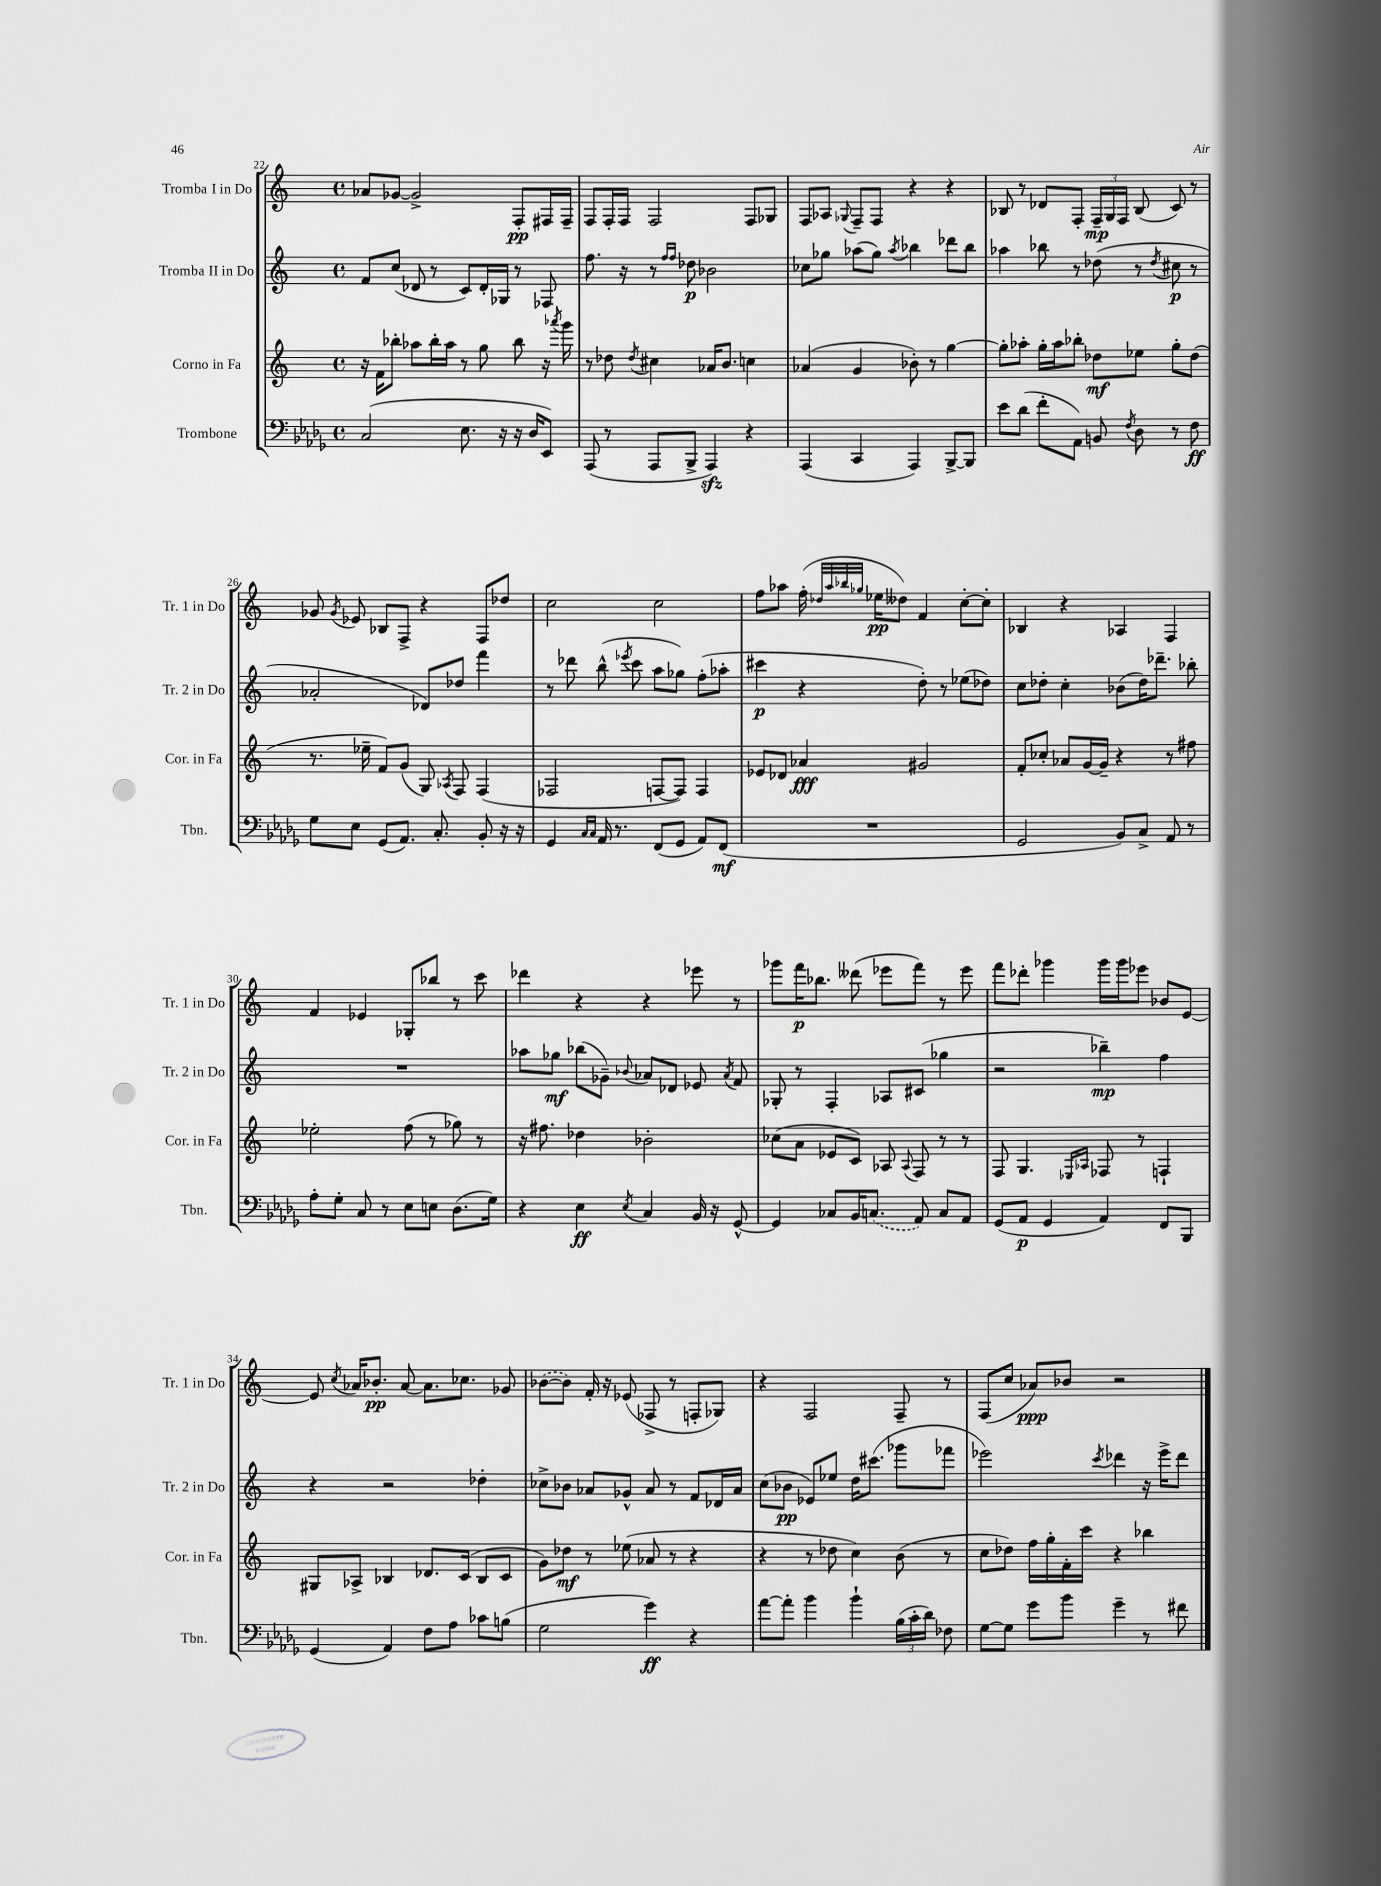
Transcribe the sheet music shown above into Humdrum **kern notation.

**kern	**dynam	**kern	**dynam	**kern	**dynam	**kern	**dynam
*part4	*part4	*part3	*part3	*part2	*part2	*part1	*part1
*staff4	*staff4	*staff3	*staff3	*staff2	*staff2	*staff1	*staff1
*I"Trombone	*	*I"Corno in Fa	*	*I"Tromba II in Do	*	*I"Tromba I in Do	*
*I'Tbn.	*	*I'Cor. in Fa	*	*I'Tr. 2 in Do	*	*I'Tr. 1 in Do	*
*clefF4	*	*clefG2	*	*clefG2	*	*clefG2	*
*k[b-e-a-d-g-]	*	*k[]	*	*k[]	*	*k[]	*
*M4/4	*	*M4/4	*	*M4/4	*	*M4/4	*
*met(c)	*	*met(c)	*	*met(c)	*	*met(c)	*
=22	=22	=22	=22	=22	=22	=22	=22
(2C/	.	16r	.	8f/L	.	8a-X/L	.
.	.	16f\KL	.	.	.	.	.
.	.	8bb-X'\J	.	(8cc/J	.	[8g-X/J	.
.	.	8aa-X\L	.	8d-X/	.	2g-^/]	.
.	.	16bb-'\L	.	8r	.	.	.
.	.	16aa-\JJ	.	.	.	.	.
8.E-\	.	8r	.	8c/L)	.	.	.
.	.	8gg\	.	16d-'/L	.	.	.
16r	.	.	.	16G-X/JJ	.	.	.
16r	.	8bb-\	.	8r	.	8F'/L	pp
16D-/KL	.	.	.	.	.	.	.
8EE-/J)	.	16r	.	8F-X/	.	16F#X/L	.
.	.	8qaaa-X/	.	.	.	.	.
.	.	16ggg\	.	.	.	16F#~/JJ	.
=23	=23	=23	=23	=23	=23	=23	=23
(8AAA-/	.	8r	.	8.ff\	.	8F/L	.
8r	.	8dd-X\	.	.	.	16F'/L	.
.	.	.	.	16r	.	16F/JJ	.
.	.	8qdd-/	.	.	.	.	.
8AAA-/L	.	4cc#X\	.	8r	.	2F/	.
.	.	.	.	16qqff/LL	.	.	.
.	.	.	.	16qqff/JJ	.	.	.
8BBB-^/J	.	.	.	8dd-X\	p	.	.
4AAA-zz/)	.	16a-X/KL	.	2b-X\	.	.	.
.	.	8.b/J	.	.	.	.	.
4r	.	4ccn\	.	.	.	8F/L	.
.	.	.	.	.	.	8G-X/J	.
=24	=24	=24	=24	=24	=24	=24	=24
(4AAA-/	.	(4a-X/	.	8cc-X\L	.	8F/L	.
.	.	.	.	8gg-X\J	.	8A-X/J	.
.	.	.	.	.	.	8qqG-X/	.
4CC/	.	4g/	.	(8aa-X\L	.	8F~/L	.
.	.	.	.	8gg-\J)	.	8F/J	.
.	.	.	.	8qaa-/	.	.	.
4AAA-/)	.	8b-X'\)	.	4bb-X\	.	4r	.
.	.	8r	.	.	.	.	.
[8BBB-^/L	.	[4gg\	.	8ddd-X\L	.	4r	.
8BBB-/J]	.	.	.	8bb-\J	.	.	.
=25	=25	=25	=25	=25	=25	=25	=25
8e-\L	.	8gg'\L]	.	4aa-X\	.	8B-X/	.
(8d-\J	.	8aa-X'\J	.	.	.	8r	.
8f'\L	.	16gg'\LL	.	8bb-X\	.	8d-X/L	.
.	.	16aa-\J	.	.	.	.	.
8AA-\J)	.	8bb-X'\J	.	8r	.	8F'/J	.
8BBn/	.	8dd-X\L	mf	(8dd-X\	.	24F~/LL	mp
.	.	.	.	.	.	24G/	.
.	.	.	.	.	.	24F/JJ	.
8qF/	.	.	.	.	.	.	.
8D-\	.	8ee-X\J	.	8r	.	(8B-/	.
.	.	.	.	8qdd-/	.	.	.
8r	.	8gg'\L	.	8cc#X\	p	8c/)	.
8F\	ff	(8dd-\J	.	8r	.	8r	.
!!LO:LB:g=z
=26	=26	=26	=26	=26	=26	=26	=26
8G-\L	.	8.r	.	2a-X'/	.	8g-X/	.
.	.	.	.	.	.	8qg-/	.
8E-\J	.	.	.	.	.	8e-X/	.
.	.	16ee-X~\	.	.	.	.	.
(8GG-/L	.	8f/L)	.	.	.	8B-X/L	.
8.AA-/J)	.	(8g/J	.	.	.	8F^/J	.
.	.	8G/)	.	8d-X/L)	.	4r	.
8.C'/	.	.	.	.	.	.	.
.	.	8qA-X/	.	.	.	.	.
.	.	8F/	.	8dd-X/J	.	.	.
8BB-'/	.	(4F/	.	4fff\	.	8F/L	.
16r	.	.	.	.	.	8dd-X/J	.
16r	.	.	.	.	.	.	.
=27	=27	=27	=27	=27	=27	=27	=27
4GG-/	.	2F-X/	.	8r	.	2cc\	.
.	.	.	.	8ddd-X\	.	.	.
16qqC/LL	.	.	.	.	.	.	.
16qqC/JJ	.	.	.	.	.	.	.
16AA-/	.	.	.	(8bb^^\	.	.	.
8.r	.	.	.	.	.	.	.
.	.	.	.	8qeee-X/	.	.	.
.	.	.	.	8ccc\	.	.	.
(8FF/L	.	[8Fn/L	.	8aa\L	.	2cc\	.
8GG-/J	.	8F/J])	.	8gg-X\J)	.	.	.
8AA-/L)	.	4F/	.	(8ff'\L	.	.	.
(8FF/J	mf	.	.	8aa-X'\J	.	.	.
=28	=28	=28	=28	=28	=28	=28	=28
1r	.	8e-X/L	.	4ccc#X\	p	8ff\L	.
.	.	8d-X/J	.	.	.	8aa-X\J	.
.	.	4a-X/	fff	4r	.	(16ff'\	.
.	.	.	.	.	.	32qqdd-X/LLL	.
.	.	.	.	.	.	32qqaa-/	.
.	.	.	.	.	.	32qqbb-X/	.
.	.	.	.	.	.	32qqgg-X/JJJ	.
.	.	.	.	.	.	16ee-X\KL	pp
.	.	.	.	.	.	8dd--X\J)	.
.	.	2g#X/	.	8dd'\)	.	4f/	.
.	.	.	.	8r	.	.	.
.	.	.	.	(8ee-X\L	.	[8cc'\L	.
.	.	.	.	8dd-X\J)	.	8cc'\J]	.
=29	=29	=29	=29	=29	=29	=29	=29
2GG-/	.	8f'/L	.	8cc\L	.	4B-X/	.
.	.	8cc-X'/J	.	8dd-X'\J	.	.	.
.	.	8a-X/L	.	4cc'\	.	4r	.
.	.	[16g/L	.	.	.	.	.
.	.	16g~/JJ]	.	.	.	.	.
8BB-/L)	.	4r	.	(8b-X\L	.	4A-X/	.
8C^/J	.	.	.	16dd-\K)	.	.	.
.	.	.	.	8.ddd-X~\J	.	.	.
8AA-/	.	8r	.	.	.	4F/	.
8r	.	8ff#X\	.	8bb-X'\	.	.	.
!!LO:LB:g=z
=30	=30	=30	=30	=30	=30	=30	=30
8A-'\L	.	2ee-X'\	.	1r	.	4f/	.
8G-'\J	.	.	.	.	.	.	.
8C/	.	.	.	.	.	4e-X/	.
8r	.	.	.	.	.	.	.
8E-\L	.	(8ff\	.	.	.	8G-X'/L	.
8En\J	.	8r	.	.	.	8bb-X/J	.
(8.D-\L	.	8gg-X\)	.	.	.	8r	.
.	.	8r	.	.	.	8ccc\	.
16G-\Jk)	.	.	.	.	.	.	.
=31	=31	=31	=31	=31	=31	=31	=31
4r	.	16r	.	8aa-X\L	.	4ddd-X\	.
.	.	8.ff#X\	.	.	.	.	.
.	.	.	.	8gg-X\J	mf	.	.
4E-\	ff	4dd-X\	.	(8bb-X\L	.	4r	.
.	.	.	.	8g-X~\J)	.	.	.
8qE-/	.	.	.	8qqb-X/	.	.	.
4C/	.	2b-X'\	.	8a-X/L	.	4r	.
.	.	.	.	8d-X/J	.	.	.
16BB-/	.	.	.	8e-X/	.	8eee-X\	.
16r	.	.	.	.	.	.	.
.	.	.	.	8qa-/	.	.	.
[8GG-^^/	.	.	.	8f/	.	8r	.
=32	=32	=32	=32	=32	=32	=32	=32
4GG-/]	.	(8cc-X\L	.	8G-X'/	.	8ggg-X\L	.
.	.	8a\J	.	8r	.	16fff\K	p
.	.	.	.	.	.	8.bb-X\J	.
8C-X/L	.	8e-X/L	.	4F'/	.	.	.
16BB-/K	.	8c/J)	.	.	.	(8ddd--X\	.
(8.Cn/J	.	.	.	.	.	.	.
.	.	8A-X/	.	8A-X/L	.	8eee-X\L	.
.	.	8qqA-/	.	.	.	.	.
8AA-/)	.	8F/	.	(8c#X/J	.	8fff\J)	.
8C/L	.	8r	.	4gg-X\	.	8r	.
8AA-/J	.	8r	.	.	.	8eee-\	.
=33	=33	=33	=33	=33	=33	=33	=33
(8GG-/L	.	8F/	.	2r	.	8fff\L	.
8AA-/J	p	4.G/	.	.	.	8ddd-X'\J	.
4GG-/	.	.	.	.	.	4ggg-X\	.
.	.	16qqE-X/LL	.	.	.	.	.
.	.	16qqA-X/JJ	.	.	.	.	.
4AA-/)	.	8F-X/	.	4bb-X~\)	mp	16ggg-\LL	.
.	.	.	.	.	.	16ggg-\J	.
.	.	8r	.	.	.	8eee-X\J	.
8FF/L	.	4Fn`/	.	4ff\	.	8b-X/L	.
8BBB-/J	.	.	.	.	.	[8e/J	.
!!LO:LB:g=z
=34	=34	=34	=34	=34	=34	=34	=34
(4GG-/	.	8G#X/L	.	4r	.	8e/]	.
.	.	.	.	.	.	8qcc/	.
.	.	8A-X^/J	.	.	.	16a-X/KL	.
.	.	.	.	.	.	8.b-X'/J	pp
4AA-/)	.	4B-X/	.	2r	.	.	.
.	.	.	.	.	.	[8a-/	.
8F\L	.	8.d-X/L	.	.	.	8.a-\L]	.
8A-\J	.	.	.	.	.	.	.
.	.	(16c/Jk	.	.	.	8.cc-X\J	.
8c-X\L	.	8B-/L	.	4dd-X'\	.	.	.
(8Bn\J	.	8c/J	.	.	.	8g-X/	.
=35	=35	=35	=35	=35	=35	=35	=35
2G-\	.	8g\L)	.	8cc-X^\L	.	([8b-X\L	.
.	.	8dd-X\J	mf	8b-X\J	.	8b-\J])	.
.	.	8r	.	8a-X/L	.	16f'/	.
.	.	.	.	.	.	16r	.
.	.	(8ee-X\	.	8g-X^^/J	.	(8e-X/	.
4g-\)	ff	8a-X/	.	8a-/	.	8F-X^/	.
.	.	8r	.	8r	.	8r	.
4r	.	4r	.	8f/L	.	8Fn'/L	.
.	.	.	.	16d-X/L	.	8G-X/J)	.
.	.	.	.	16a-/JJ	.	.	.
=36	=36	=36	=36	=36	=36	=36	=36
[8a-\L	.	4r	.	(8cc\L	.	4r	.
8a-'\J]	.	.	.	8b-X\J	pp	.	.
4b-\	.	8r	.	8e-X/L)	.	2F/	.
.	.	8dd-X\	.	8ee-X/J	.	.	.
4b-`\	.	4cc\)	.	16dd\KL	.	.	.
.	.	.	.	(8.ccc#X\J	.	.	.
(24B-\LL	.	(8b\	.	8ggg-X\L	.	8F~/	.
24c'\	.	.	.	.	.	.	.
24d-\JJ)	.	.	.	.	.	.	.
8F-X\	.	8r	.	8fff-X\J	.	8r	.
=37	=37	=37	=37	=37	=37	=37	=37
[8G-\L	.	8cc\L	.	2eee-X\)	.	(8F/L	.
8G-\J]	.	8dd-X\J)	.	.	.	8cc/J	.
8g-\L	.	16ff\LL	.	.	.	8a-X/L)	ppp
.	.	16gg'\	.	.	.	.	.
8b-\J	.	16f'\	.	.	.	8b-X/J	.
.	.	16ccc\JJ	.	.	.	.	.
.	.	.	.	8qccc/	.	.	.
4g-~\	.	4r	.	4ddd-X\	.	2r	.
8r	.	4bb-X\	.	16r	.	.	.
.	.	.	.	16eee-^\KL	.	.	.
8f#X\	.	.	.	8ddd-\J	.	.	.
==	==	==	==	==	==	==	==
*-	*-	*-	*-	*-	*-	*-	*-
